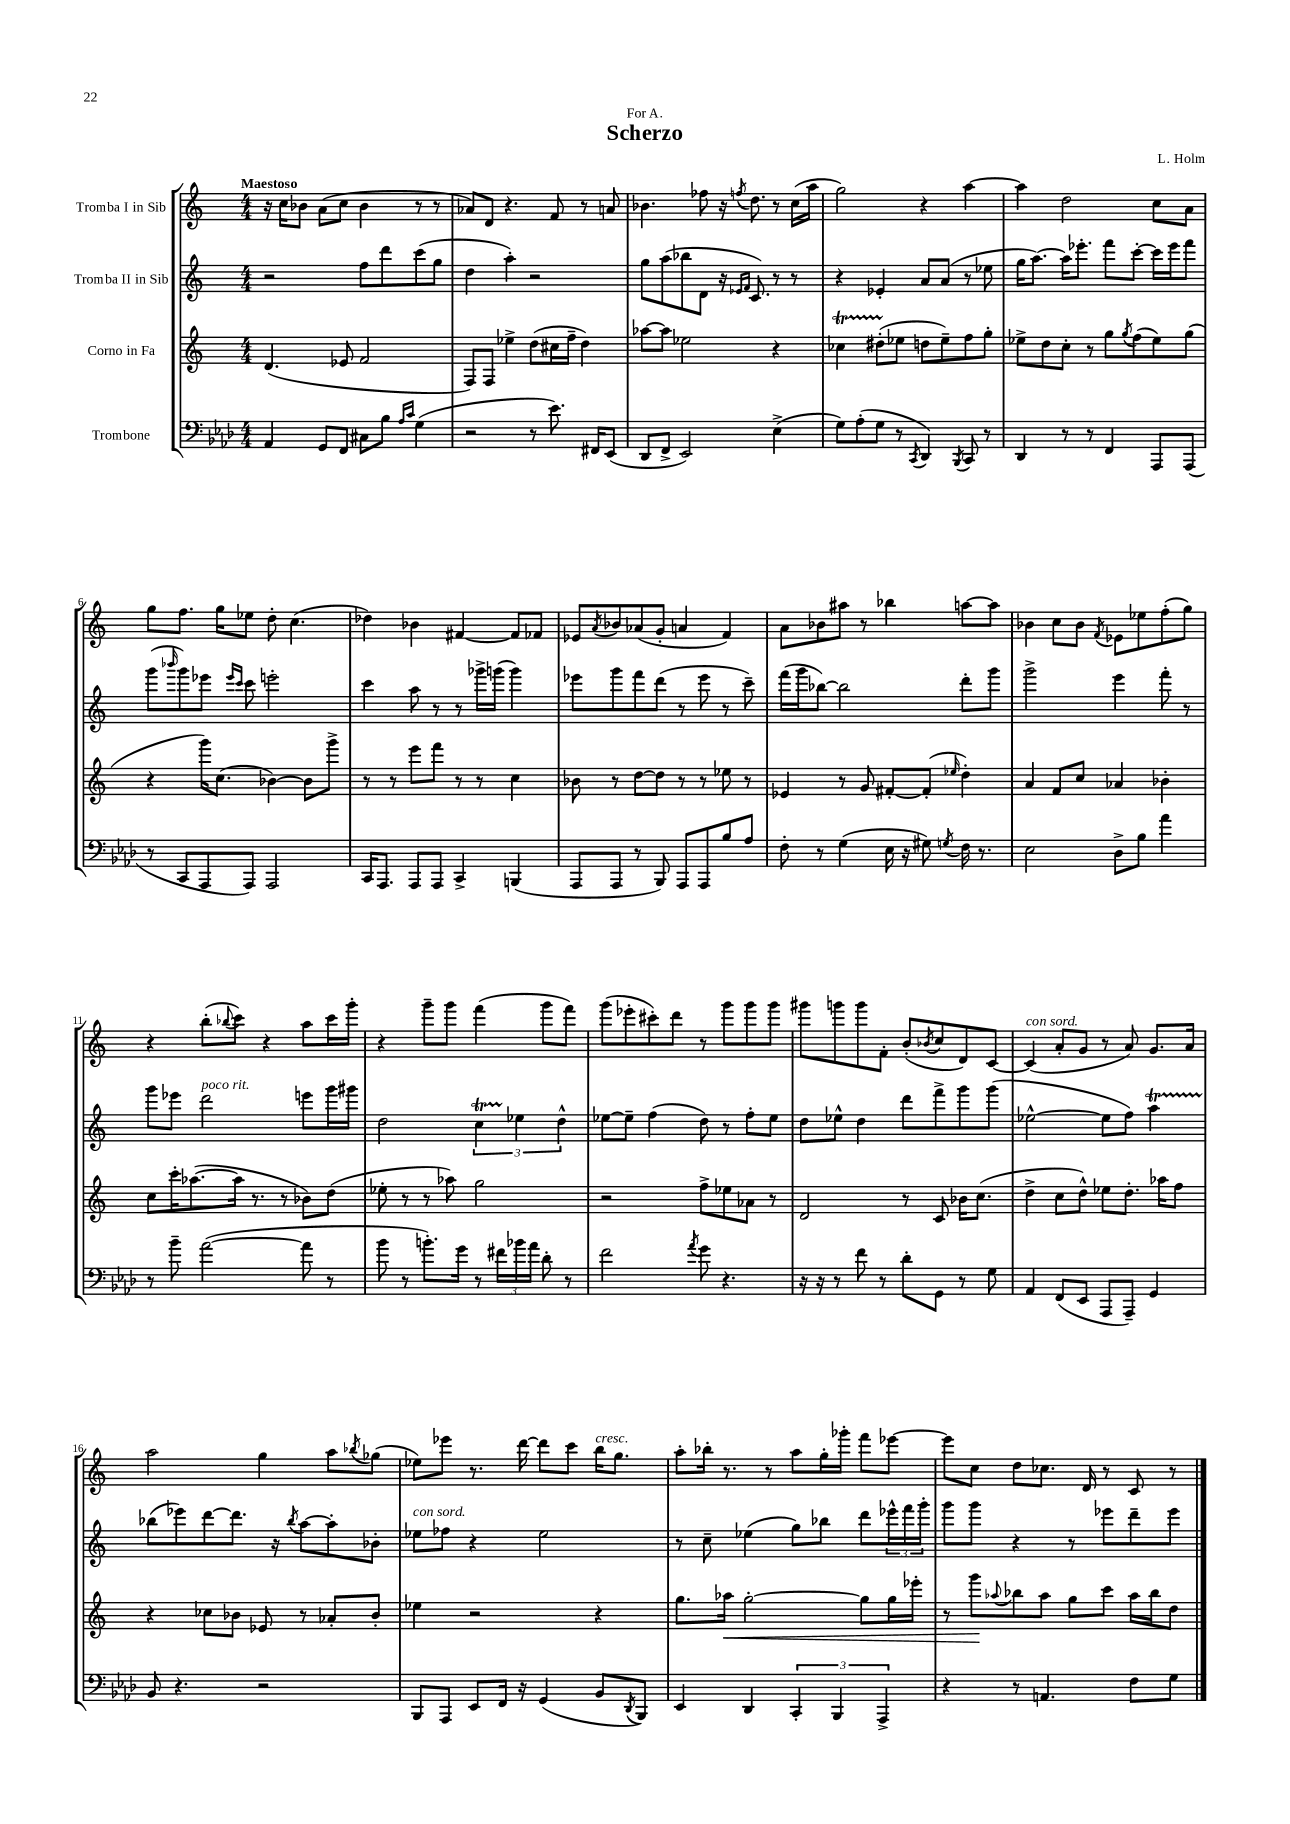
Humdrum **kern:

**kern	**kern	**kern	**kern
*staff4	*staff3	*staff2	*staff1
*clefF4	*clefG2	*clefG2	*clefG2
*k[b-e-a-d-]	*k[]	*k[]	*k[]
*M4/4	*M4/4	*M4/4	*M4/4
4AA-	(4.d	2r	16r
.	.	.	16cc
.	.	.	8b-
8GG	.	.	(8a
8FF	8e-	.	8cc
8C#	2f	8ff	4b-
8B-	.	8ddd	.
16qqA-	.	.	.
16qqc	.	.	.
(4G	.	(8ccc	8r
.	.	8gg	8r
=	=	=	=
2r	8F)	4dd	8a-)
.	8F	.	8d
.	4ee-^	4aa')	4.r
8r	(8dd	2r	.
8.e-)	16cc#	.	8f
.	16ff~	.	.
.	4dd)	.	8r
16FF#	.	.	.
(8EE-	.	.	8a
=	=	=	=
8DD-	[8aa-	8gg	4.b-
8FF^	8aa-]	(8aa	.
2EE-)	2ee-	8bb-	.
.	.	8d	8ff-
.	.	16r	16r
.	.	16qqe-	.
.	.	16qqf	8qff
.	.	8.c)	8.dd
(4E-^	4r	8r	8r
.	.	8r	(16cc
.	.	.	16aa
=	=	=	=
8G)	4cc-	4r	2gg)
(8A-'	.	.	.
8G	(8dd#'	4e-'	.
8r	8ee-	.	.
8qCC	.	.	.
4DD-)	8dd	8a	4r
.	8ee-~)	(8a	.
8qBBB-	.	.	.
8CC	8ff	8r	[4aa
8r	8gg'	8ee-	.
=	=	=	=
4DD-	8ee-^	16gg	4aa]
.	.	[8.aa)	.
.	8dd	.	.
8r	8cc'	16aa]	2dd
.	.	8.eee-'	.
8r	8r	.	.
4FF	8gg	8fff	.
.	8qgg	.	.
.	(8ff	[8ccc'	.
8AAA-	8ee-)	16ccc]	8cc
.	.	16eee-	.
(8AAA-	(8gg	8fff	8a
=	=	=	=
8r	4r	(8ggg	8gg
.	.	16qqbbb-	.
8CC	.	8ggg)	8.ff
8AAA-	16ggg)	8eee-	.
.	(8.cc	.	16gg
.	.	16qqeee-	.
.	.	16qqccc	.
8AAA-)	.	8ccc	8ee-
2AAA-	[4b-)	2eee'	8dd'
.	.	.	(4.cc
.	8b-]	.	.
.	8ggg^	.	.
=	=	=	=
16CC	8r	4ccc	4dd-)
8.AAA-	.	.	.
.	8r	.	.
8AAA-	8eee	8aa	4b-
8AAA-	8fff	8r	.
4CC^	8r	8r	[4f#
.	8r	16ggg-^	.
.	.	(16ggg	.
(4BBB	4cc	4ggg)	8f#]
.	.	.	8f-
=	=	=	=
8AAA-	8b-	8eee-	8e-
.	.	.	8qa
8AAA-	8r	8ggg	8b-
8r	[8dd	8fff	(8a-
8BBB-)	8dd]	(8ddd	8g'
8AAA-	8r	8r	4a
8AAA-	8r	8eee-	.
8B-	8ee-	8r	4f)
8A-	8r	8ccc~)	.
=	=	=	=
8F'	4e-	(16fff	8a
.	.	16ggg	.
8r	.	[8bb-)	8b-
(4G	8r	2bb-]	8aa#
.	8g	.	8r
16E-	[8f#'	.	4bb-
16r	.	.	.
8G#)	(8f#']	.	.
8qG	16qqee-	.	.
16F	4dd')	8ddd'	[8aa
8.r	.	.	.
.	.	8ggg	8aa]
=	=	=	=
2E-	4a	2ggg^	4b-
.	8f	.	8cc
.	8cc	.	8b-
.	.	.	8qf
8D-^	4a-	4eee	8e-
8B-	.	.	8ee-
4a-	4b-'	8fff'	(8ff'
.	.	8r	8gg)
=	=	=	=
8r	8cc	8ggg	4r
8b-~	16ccc'	8eee-	.
.	([8.aa-	.	.
([2a-	.	2ddd	(8bb'
.	.	.	8qqbb-
.	16aa-]	.	8ccc)
.	8.r	.	.
.	.	.	4r
.	8r	.	.
8a-]	8b-)	8eee	8aa
8r	(8dd	16ggg	16ccc
.	.	16ggg#	16ggg'
=	=	=	=
8b-	8ee-'	2dd	4r
8r	8r	.	.
8.b')	8r	.	8ggg~
.	8aa-)	.	8ggg
16g	.	.	.
8r	2gg	6cc	(4fff
24f#	.	.	.
24b-	.	6ee-	.
24a-	.	.	.
8d-'	.	.	8ggg
.	.	6dd^^	.
8r	.	.	8fff)
=	=	=	=
2f	2r	[8ee-	(8ggg
.	.	8ee-~]	8eee-'
.	.	(4ff	8ccc#')
.	.	.	8ddd
8qa-	.	.	.
8g	8ff^	8dd)	8r
4.r	8ee-	8r	8ggg
.	8a-	8ff'	8ggg
.	8r	8ee-	8ggg
=	=	=	=
16r	2d	8dd	8ggg#
16r	.	.	.
8r	.	8ee-^^	8ggg
8f	.	4dd	8ggg
8r	.	.	8f'
8d-'	8r	8ddd	(8b'
.	.	.	8qb-
8GG	8c	8fff^	8cc
8r	16b-	8ggg	8d)
.	(8.cc	.	.
8G	.	(8ggg	[8c
=	=	=	=
4AA-	4dd^	[2ee-^^	(4c]
(8FF	8cc	.	8a'
8EE-	8dd^^)	.	8g
8AAA-	8ee-	8ee-]	8r
8AAA-~)	8.dd'	8ff)	8a)
4GG	.	4aa	8.g
.	16aa-	.	.
.	8ff	.	.
.	.	.	16a
=	=	=	=
8BB-	4r	(8bb-	2aa
4.r	.	8eee-)	.
.	8cc-	[8ddd	.
.	8b-	8.ddd]	.
2r	8e-	.	4gg
.	.	16r	.
.	.	8qbb-	.
.	8r	[8aa	.
.	8a-'	8aa']	8aa
.	.	.	8qbb-
.	8b-'	8b-'	(8gg-
=	=	=	=
8BBB-	4ee-	8ee-	8ee-)
8AAA-	.	8ff-	8eee-
8EE-	2r	4r	8.r
16FF	.	.	.
16r	.	.	[16ddd
(4GG	.	2ee-	8ddd]
.	.	.	8ccc
8BB-	4r	.	16bb
.	.	.	8.gg
8qDD-	.	.	.
8BBB-)	.	.	.
=	=	=	=
4EE-	8.gg	8r	8aa'
.	.	8cc~	16bb-'
.	16aa-	.	8.r
4DD-	[2gg'	(4ee-	.
.	.	.	8r
6CC'	.	8gg)	8aa
.	.	8bb-	16gg'
6BBB-	.	.	.
.	.	.	16ggg-'
.	8gg]	8ddd	8fff
6AAA-^	.	.	.
.	16gg	24eee-^^	[8eee-
.	.	24fff	.
.	16eee-'	.	.
.	.	24ggg'	.
=	=	=	=
4r	8r	8ggg	8eee-]
.	8ggg	8ggg	8cc
.	8qqaa-	.	.
8r	8bb-	4r	8dd
4.AA	8aa-	.	8.cc-
.	8gg	8r	.
.	.	.	16d
.	8ccc	8eee-	8r
8F	16aa-	8ddd~	8c
.	16bb-	.	.
8G	8dd	8eee-	8r
==	==	==	==
*-	*-	*-	*-
